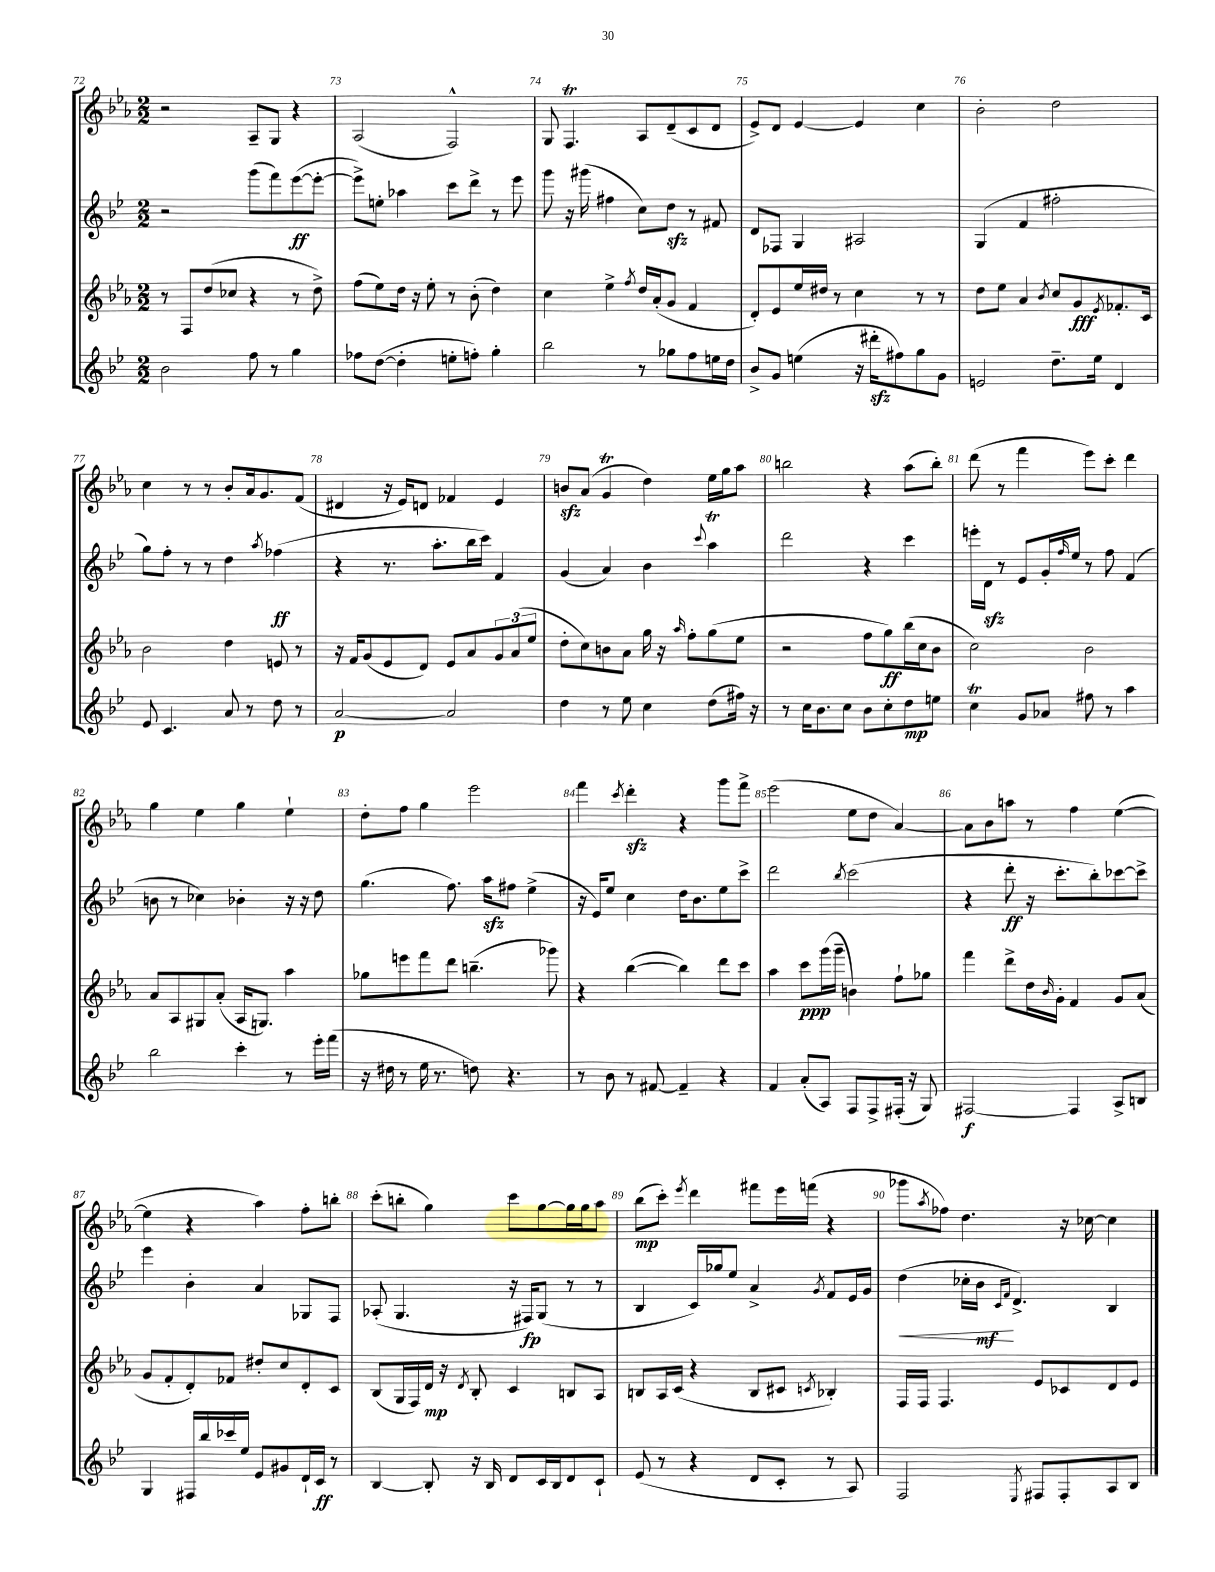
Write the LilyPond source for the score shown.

<<
\new StaffGroup <<
\new Staff = "s0" {
    \clef treble \key ees \major \numericTimeSignature \time 2/2
    r2 aes8-- g8 r4 |
    aes2( f2-^) |
    g8 f4.\trill aes8 d'8--( c'8 d'8 |
    ees'8->) d'8 ees'4~ ees'4 c''4 |
    bes'2-. d''2 |
    c''4 r8 r8 bes'8-. aes'16 g'8. f'8( |
    dis'4 r16 ees'16) d'8 fes'4 ees'4 |
    b'8\sfz aes'8( g'4\trill d''4) ees''16 g''16 aes''8 |
    b''2 r4 aes''8( b''8-.) |
    d'''8( r8 f'''4 ees'''8) c'''8-. d'''4 |
    g''4 ees''4 g''4 ees''4-! |
    d''8-. f''8 g''4 ees'''2 |
    f'''4 \acciaccatura { c'''8 } d'''4-.\sfz r4 g'''8 f'''8-> |
    ees'''2( ees''8 d''8 aes'4~) |
    aes'8 bes'8 a''8 r8 f''4 ees''4~( |
    ees''4 r4 aes''4) f''8-. b''8-. |
    c'''8-.( b''8-. g''4) c'''8 g''8~ g''16 g''16 aes''8 |
    bes''8\mp( c'''8-.) \acciaccatura { ees'''8 } d'''4 fis'''8 ees'''16 f'''16( r4 |
    ges'''8 \acciaccatura { aes''8 } fes''8) d''4. r16 ces''16~ ces''4 \bar "|." |
}
\new Staff = "s1" {
    \clef treble \key bes \major \numericTimeSignature \time 2/2
    r2 g'''8( f'''8) ees'''8~\ff( ees'''8~-. |
    ees'''8->) e''8-. aes''4 c'''8 d'''8-> r8 ees'''8 |
    g'''8 r16 gis'''16( fis''4 c''8) d''8\sfz r8 fis'8 |
    d'8 fes8 g4 ais2 |
    g4( f'4 fis''2-. |
    g''8) f''8-. r8 r8 d''4 \acciaccatura { a''8 } fes''4\ff( |
    r4 r8. a''8.-. bes''16 c'''16) f'4 |
    g'4( a'4) bes'4 \appoggiatura { c'''8 } a''4\trill |
    d'''2 r4 c'''4 |
    e'''16-. d'16\sfz r8 ees'8 g'16-. \grace { f''16 } ees''16 r8 f''8 f'4( |
    b'8 r8 ces''4) bes'4-. r16 r16 d''8 |
    g''4.( f''8.) a''16\sfz fis''8 ees''4->( |
    r16 ees'16) ees''8 c''4 d''16 bes'8. ees''8 c'''8-> |
    d'''2 \acciaccatura { bes''8 } c'''2( |
    r4 d'''8-.\ff r16 c'''8.-. bes''8-.) ces'''8~ ces'''8-> |
    ees'''4 bes'4-. a'4 ges8 f8 |
    aes8-.( g4. r16 fis16\fp) g8( r8 r8 |
    bes4 c'16) ges''16 ees''8 a'4-> \acciaccatura { g'8 } f'8 ees'16 g'16 |
    d''4\<( ces''16-. bes'16\mf\! \grace { c'16 f'16 } d'4.->) bes4 \bar "|." |
}
\new Staff = "s2" {
    \clef treble \key ees \major \numericTimeSignature \time 2/2
    r8 f8 d''8( ces''8 r4 r8 d''8->) |
    f''8( ees''8) d''16 r16 ees''8-. r8 bes'8-.( d''4) |
    c''4 ees''4-> \acciaccatura { f''8 } d''16 aes'16-.( g'8 f'4 |
    d'8-.) ees'8 ees''16 dis''16 r8 c''4 r8 r8 |
    d''8 ees''8 aes'4 \acciaccatura { bes'8 } c''8 g'8\fff \acciaccatura { ees'8 } fes'8.-. c'16 |
    bes'2 d''4 e'8 r8 |
    r16 f'16 g'8( ees'8 d'8) ees'8 aes'8 \tuplet 3/2 { g'8 aes'8( ees''8 } |
    d''8-. c''8) b'8 aes'8 g''16 r16 \grace { aes''16 } f''8-. g''8( ees''8 |
    r2 f''8 g''8\ff) bes''16( c''16 bes'8 |
    c''2) bes'2 |
    aes'8 aes8 gis8 aes'8-.( aes16 g8.) aes''4 |
    ges''8 e'''8 f'''8 d'''8 b''4.--( ges'''8) |
    r4 bes''4~( bes''4) d'''8 c'''8 |
    aes''4 c'''8\ppp g'''16( g'''16-- b'4) f''8-! ges''8 |
    f'''4 d'''8-> d''16 \grace { bes'16 } g'16-. f'4 g'8 aes'8( |
    g'8 f'8-. d'8-.) fes'8 dis''8-. c''8 d'8-. c'8 |
    bes8( g16 f16) d'16\mp r16 \acciaccatura { d'8 } bes8-. c'4 b8 aes8 |
    b8 aes16 c'16( r4 b8 cis'8 \acciaccatura { c'8 } bes4-.) |
    f16 f16 f4. ees'8 ces'8 d'8 ees'8 \bar "|." |
}
\new Staff = "s3" {
    \clef treble \key bes \major \numericTimeSignature \time 2/2
    bes'2 f''8 r8 g''4 |
    fes''8 d''8~( d''4-. e''8-. f''8-.) g''4-. |
    bes''2 r8 ges''8 f''8 e''16 d''16 |
    bes'8-> g'8 e''4( r16 dis'''16-.\sfz fis''8) g''8 g'8 |
    e'2 d''8.-- ees''16 d'4 |
    ees'8 c'4. a'8 r8 d''8 r8 |
    a'2~\p a'2 |
    d''4 r8 ees''8 c''4 d''8( fis''16) r16 |
    r8 c''16 bes'8. c''8 bes'8 c''8-. d''8\mp e''8 |
    c''4\trill g'8 aes'8 fis''8 r8 a''4 |
    bes''2 c'''4-. r8 ees'''16-. f'''16( |
    r16 dis''16 r8 ees''16 r8. d''8) r4. |
    r8 bes'8 r8 fis'8~ fis'4-- r4 |
    f'4 a'8-.( a8) f8 f8-> fis16-.( r16 g8) |
    fis2~\f fis4 a8-> b8 |
    g4 fis16 bes''16 ces'''16 ees''16 ees'8 gis'8 d'16-! c'16\ff r8 |
    bes4~ bes8-. r16 bes16 d'8 c'16 bes16 d'8 c'8-! |
    ees'8( r8 r4 d'8 c'8-. r8 a8) |
    f2 \acciaccatura { ees8 } fis8 fis8-. a8 bes8 \bar "|." |
}
>>
>>
\layout { \context { \Score currentBarNumber = #72 \override BarNumber.break-visibility = ##(#f #t #t) barNumberVisibility = #all-bar-numbers-visible } }
